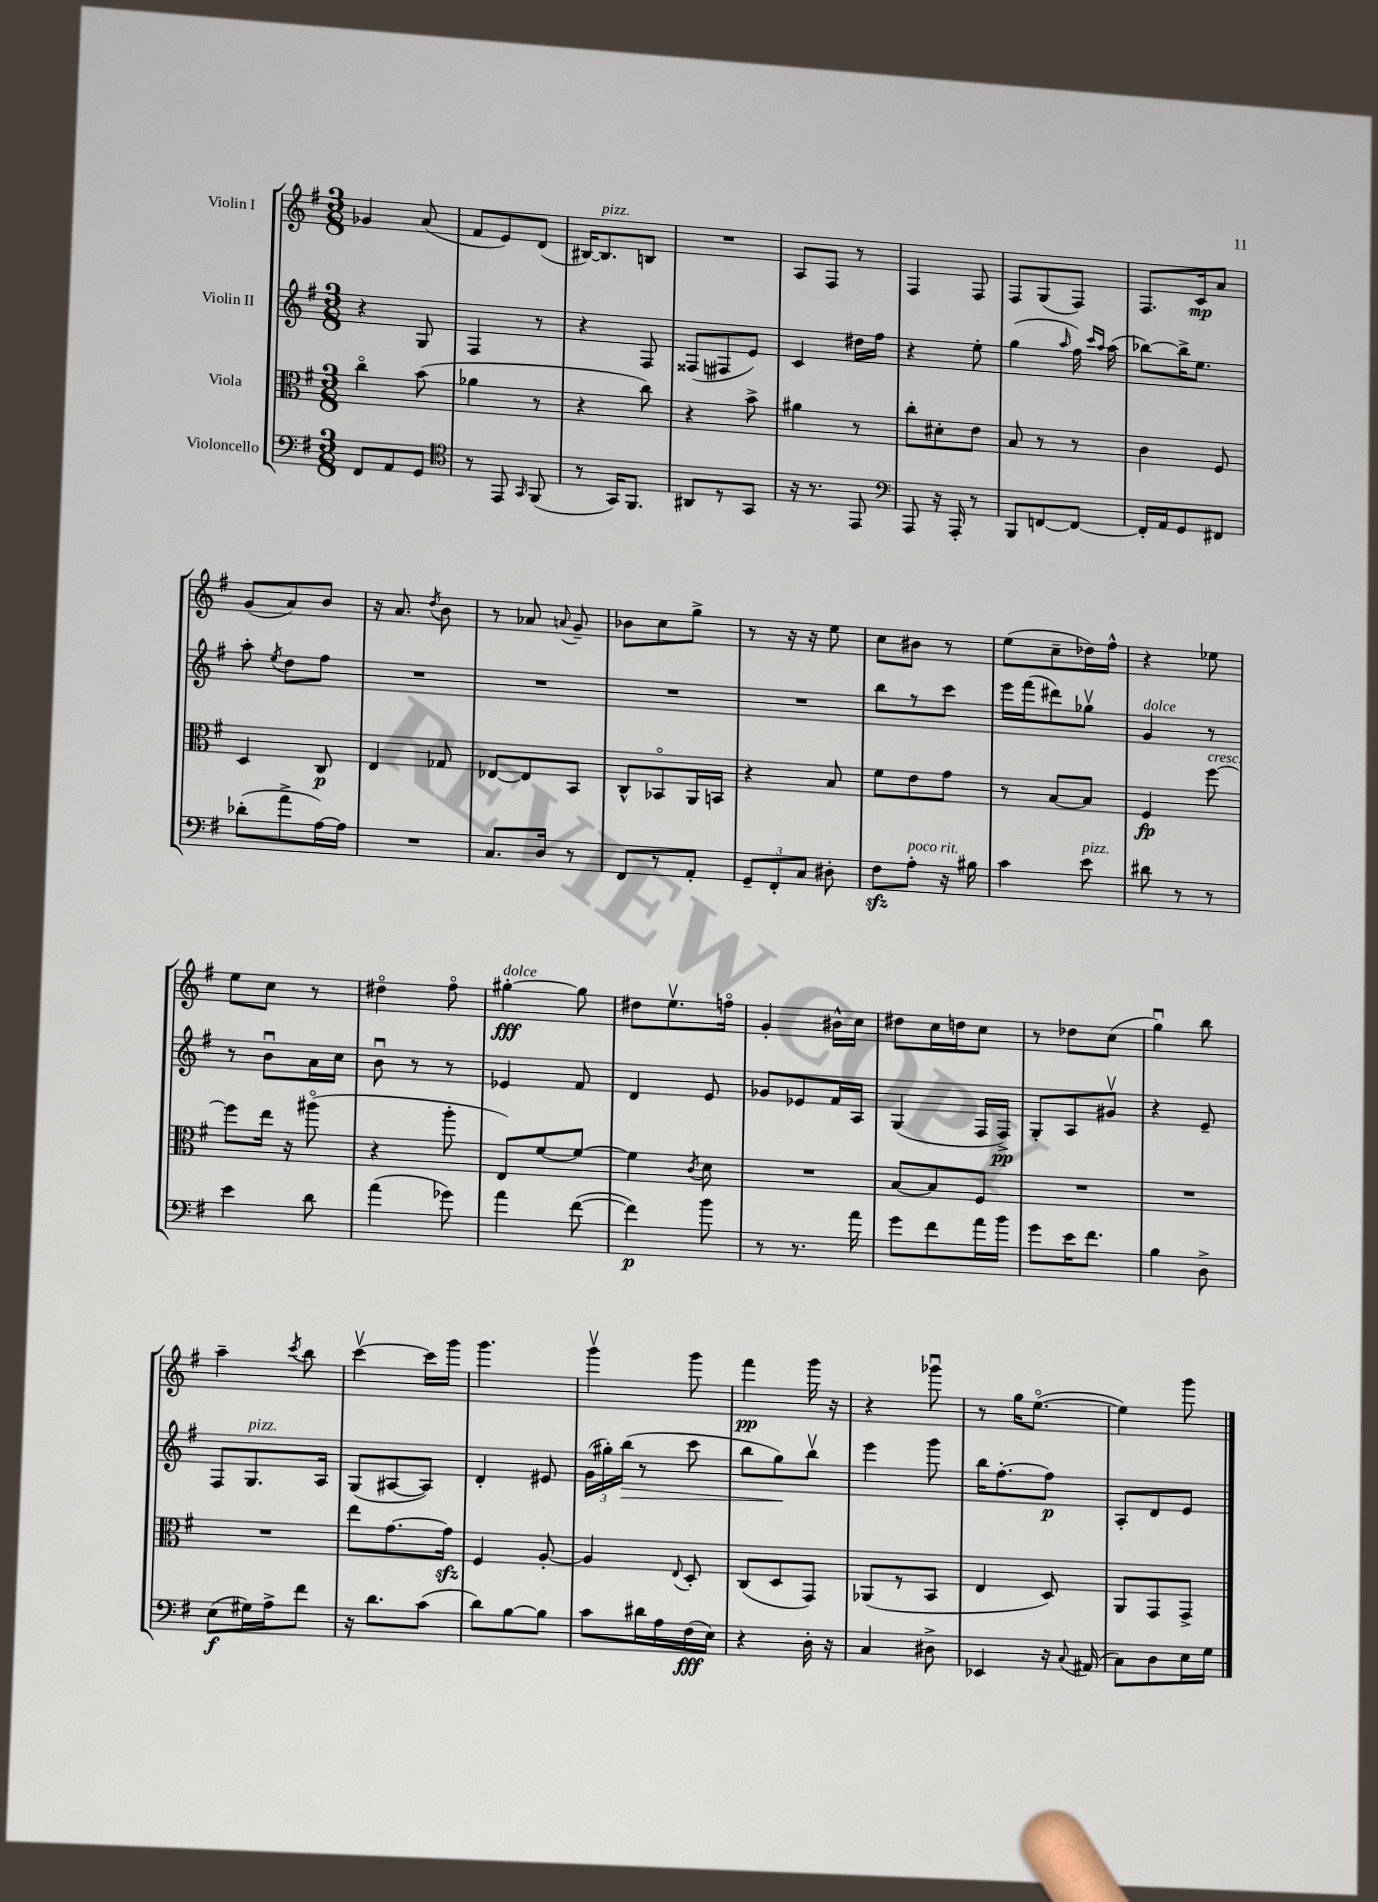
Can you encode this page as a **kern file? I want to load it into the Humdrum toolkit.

**kern	**kern	**kern	**kern
*staff4	*staff3	*staff2	*staff1
*clefF4	*clefC3	*clefG2	*clefG2
*k[f#]	*k[f#]	*k[f#]	*k[f#]
*M3/8	*M3/8	*M3/8	*M3/8
8FF#/L	4cco\	4r	4g-/
8AA/	.	.	.
8GG/J	(8b\	8G/	(8a/
=	=	=	=
*clefC4	*	*	*
8r	4a-\	4F#/	8f#/L
8EE/	.	.	8e/)
16qqGG/	.	.	.
(8FF#/	8r	8r	(8d/J
=	=	=	=
8r	4r	4r	[16B#/LK)
.	.	.	8.B#/]
16GG/LK)	.	.	.
8.FF#/J	.	.	.
.	8cc\)	8F#/	8B/J
=	=	=	=
8AA#/L	4r	(8F##/L	4.r
8r	.	8F#/	.
8GG/J	8b^\	8e/J)	.
=	=	=	=
16r	4a#\	4c/	8A/L
8.r	.	.	.
.	.	.	8F#/J
8EE/	8r	16dd#\LL	8r
.	.	16ff#\JJ	.
=	=	=	=
*clefF4	*	*	*
8AAA/	8cc'\L	4r	4F#/
16r	8d#'\	.	.
16AAA'/	.	.	.
8r	8e\J	8ee'\	8F#/
=	=	=	=
8BBB/L	8B/	(4gg\	8F#/L
[8FF/	8r	.	(8G/
.	.	16qqaa/	.
8FF/_J	8r	16ff#\)	8F#/J)
.	.	16qqccc/LL	.
.	.	16qqaa/JJ	.
.	.	(16aa\	.
=	=	=	=
16FF'/]LL	4c\	[8bb-\L)	8.F#/L
16AA/J	.	.	.
8GG/	.	16bb-^\]K	.
.	.	8.ee\J	16c/k
8FF#/J	8F#/	.	8a/J
=	=	=	=
(8d-'\L	4D/	8aa'\	(8g/L
.	.	8qee/	.
8a^\	.	8dd\L	8a/)
[16A\L)	8C/	8ff#\J	8b/J
16A\]JJ	.	.	.
=	=	=	=
4.r	4E/	4.r	16r
.	.	.	8.a/
.	.	.	8qdd/
.	8G-/	.	8b\
=	=	=	=
8.C/L	[8E-/L	4.r	8r
.	8E-/]	.	8a-/
16D/Jk	.	.	.
.	.	.	8qqa/
8r	8BB/J	.	8g~/
=	=	=	=
8FF#/L	8C^^/L	4.r	8b-\L
8r	8BB-o/	.	8cc\
8AA'/J	16AA/L	.	8gg^\J
.	16BB/JJ	.	.
=	=	=	=
12GG~/L	4r	4.r	8r
12FF#'/	.	.	.
.	.	.	16r
12C/J	.	.	.
.	.	.	16r
8D#'\	8B/	.	8ee\
=	=	=	=
8F#\L	8f#\L	8bb\L	8cc\L
8A'\J	8e\	8r	8b#\J
16r	8g\J	8ccc\J	8r
16B#\	.	.	.
=	=	=	=
4c\	8r	16eee\LL	(8ee\L
.	.	(16fff#\J	.
.	[8B/L	8ddd#\)	8cc~\
8e\	8B/]J	8gg-v\J	16dd-\L)
.	.	.	16ff#^^\JJ
=	=	=	=
8d#\	4F#/	4g/	4r
8r	.	.	.
8r	[8ff#\	8r	8ee-\
=	=	=	=
4e\	8ff#\]L	8r	8ee\L
.	16ee\Jk	8bu\L	8cc\J
.	16r	.	.
8d\	(8aa#o\	16a\L	8r
.	.	16cc\JJ	.
=	=	=	=
(4a\	4r	8bu\	4dd#o\
.	.	8r	.
8g-\)	8aa'\	8r	8ff#o\
=	=	=	=
4a\	8E/L)	4e-/	[4gg#'\
.	[8f#/	.	.
([8f#\	8f#/_J	8f#/	8gg#\]
=	=	=	=
4f#\])	4f#\]	4d/	8dd#\L
.	.	.	8.eev\
.	8qc/	.	.
8b\	8d\	8e/	.
.	.	.	16ffo\Jk
=	=	=	=
8r	4.r	8g-/L	4g'/
8.r	.	8e-/	.
.	.	16f#/L	16b#^^\LL
16a\	.	16A/JJ	16cc\JJ
=	=	=	=
8g\L	[8B/L	(4G/	8dd#\L
8f#\	8B/]	.	16cc\L
.	.	.	16dd\J
16a\L	8F#/J	16F#/LL	8cc\J
16b\JJ	.	16F#^/JJ)	.
=	=	=	=
8g\L	4.r	8G'/L	8r
16e\K	.	8A/	8dd-\L
8.f#\J	.	.	.
.	.	8g#v/J	(8cc\J
=	=	=	=
4B\	4.r	4r	4ggu\)
8D^\	.	8e~/	8bb\
=	=	=	=
(8E\L	4.r	8F#/L	4aa~\
16G#\L)	.	8.G/	.
16A^\J	.	.	.
.	.	.	8qccc/
8f#\J	.	.	8bb\
.	.	16A/Jk	.
=	=	=	=
16r	8ee\L	(8G/L	[4cccv\
8.d\L	.	.	.
.	[8.g\	[8A#/	.
(8c\J	.	8A#/]J)	16ccc\]LL
.	16g\]Jk	.	16ggg\JJ
=	=	=	=
8d\L)	4F#/	4d'/	4.ggg\
[8B\	.	.	.
8B\]J	[8A'/	8e#/	.
=	=	=	=
8c\L	4A/]	(24g\LL	4gggv\
.	.	24gg#'\)	.
.	.	(24bb\JJ	.
16d#\L	.	8r	.
16A\	.	.	.
.	8qqE/	.	.
(16F#\	8D'/	8ccc\	8ggg\
16E\JJ)	.	.	.
=	=	=	=
4r	(8C/L	8bb\L	4fff#\
.	8D/	8gg\)	.
16D'\	8GG/J)	8bbv\J	16ggg\
16r	.	.	16r
=	=	=	=
4C/	(8AA-/L	4eee\	4r
.	8r	.	.
8D#^\	8BB/J	8ggg\	8ggg-u\
=	=	=	=
4EE-/	4E/	16bb\LK	8r
.	.	[8.ff#'\	.
.	.	.	16gg\LK
.	.	.	([8.eeo\J
16r	8D/)	8ff#\]J	.
8qqC/	.	.	.
(16AA#/	.	.	.
=	=	=	=
8C\L)	8AA/L	8A'/L	4ee\])
8D\	8GG/	8d/	.
16E\L	8GG^/J	8e/J	8ggg\
16G\JJ	.	.	.
==	==	==	==
*-	*-	*-	*-
